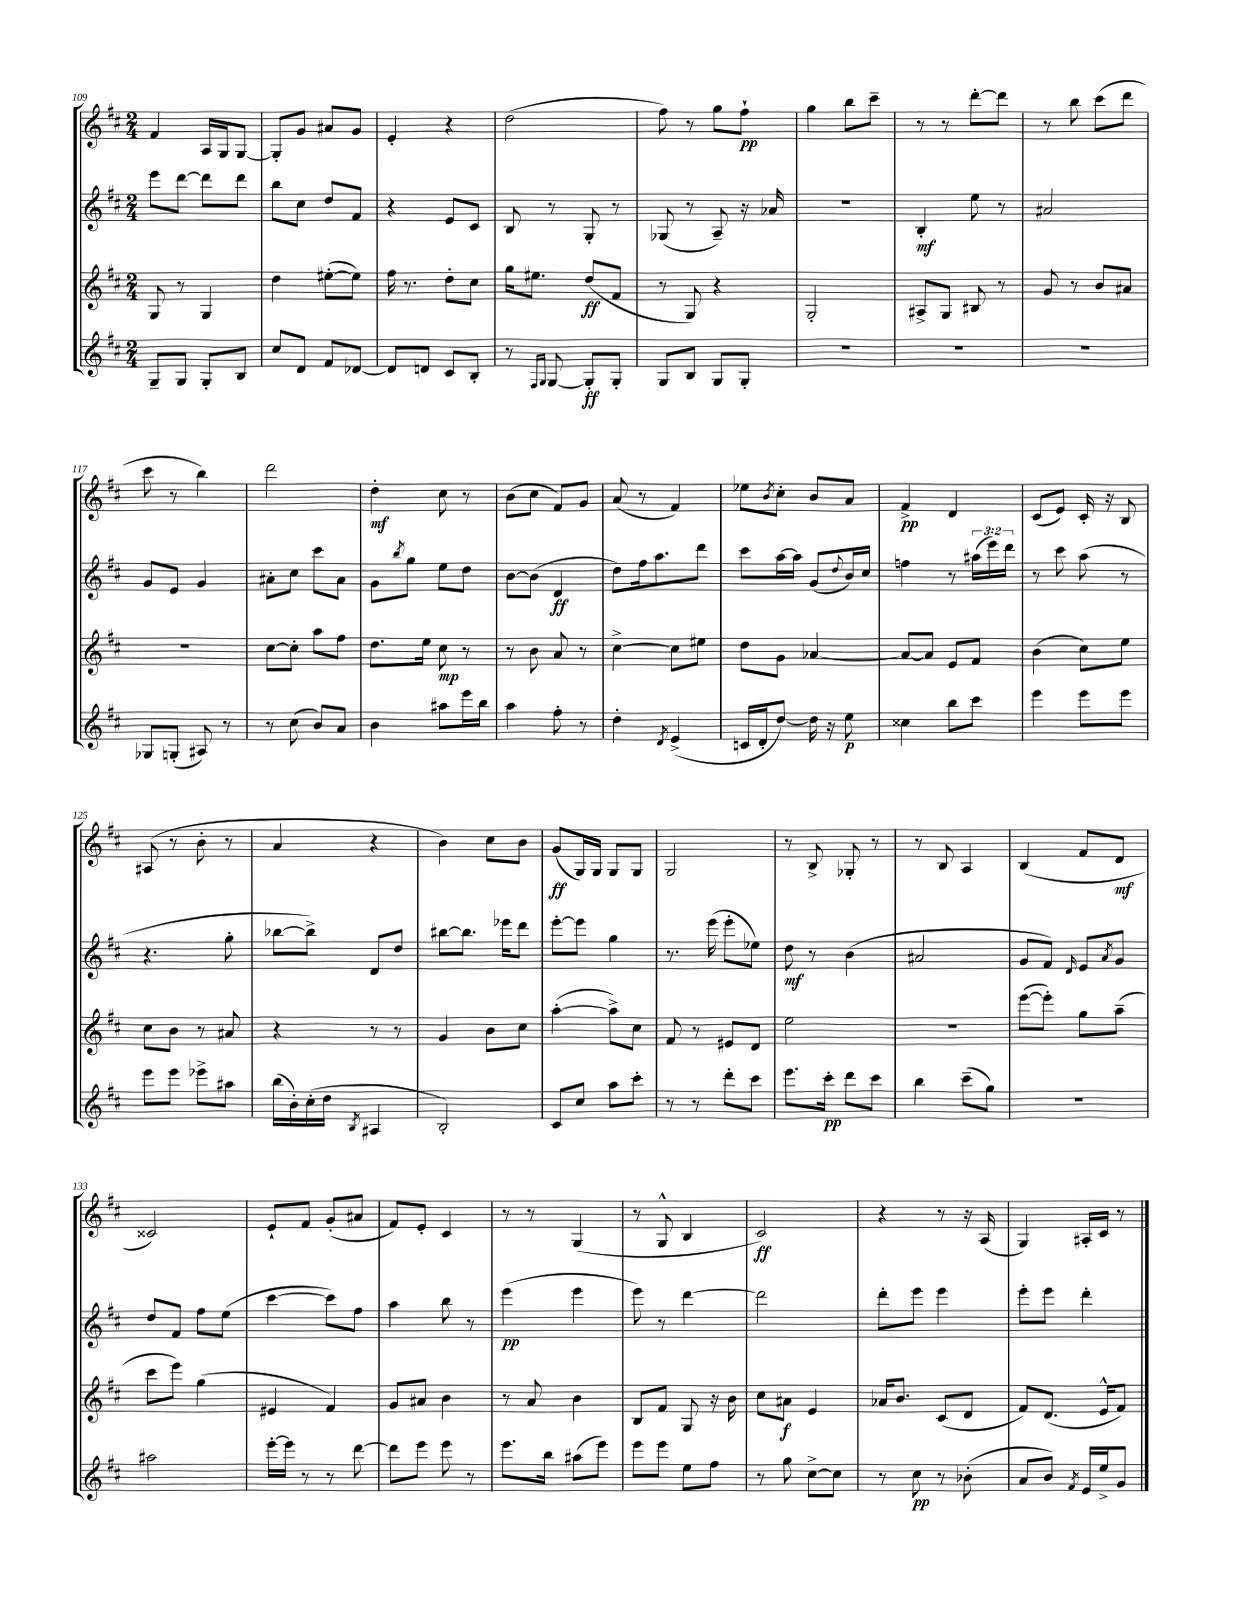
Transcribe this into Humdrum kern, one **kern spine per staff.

**kern	**kern	**kern	**kern
*staff4	*staff3	*staff2	*staff1
*clefG2	*clefG2	*clefG2	*clefG2
*k[f#c#]	*k[f#c#]	*k[f#c#]	*k[f#c#]
*M2/4	*M2/4	*M2/4	*M2/4
8G~/L	8G/	8eee\L	4f#/
8G/J	8r	[8ddd\J	.
8G'/L	4G/	8ddd\]L	16A/LL
.	.	.	16G/J
8B/J	.	8ddd\J	[8G/J
=	=	=	=
8cc#/L	4dd\	8bb\L	8G'/]L
8d/J	.	8cc#\J	8g/J
8f#/L	([8ee#'\L	8dd/L	8a#/L
[8d-/J	8ee#\]J)	8f#/J	8g/J
=	=	=	=
8d-/]L	16ff#\	4r	4e'/
.	8.r	.	.
8d/J	.	.	.
8c#/L	8dd'\L	8e/L	4r
8B'/J	8cc#\J	8c#/J	.
=	=	=	=
8r	16gg\LK	8B/	(2dd\
.	8.ee#\J	.	.
16qqF#/LL	.	.	.
16qqG/JJ	.	.	.
[8G/	.	8r	.
8G'/]L	(8dd/L	8G'/	.
8G'/J	8f#/J	8r	.
=	=	=	=
8G/L	8r	(8G-/	8ff#\)
8B/J	8G/)	8r	8r
8G/L	4r	8A~/)	8gg\L
8G'/J	.	16r	8ff#`\J
.	.	16a-/	.
=	=	=	=
2r	2G'/	2r	4gg\
.	.	.	8bb\L
.	.	.	8ccc#~\J
=	=	=	=
2r	8A#^/L	4B'/	8r
.	8G/J	.	8r
.	8B#/	8ee\	[8ddd'\L
.	8r	8r	8ddd\]J
=	=	=	=
2r	8g/	2a#/	8r
.	8r	.	8bb\
.	8b/L	.	(8ccc#\L
.	8a#/J	.	8ddd\J
=	=	=	=
8G-/L	2r	8g/L	8ccc#\
(8G'/J	.	8e/J	8r
8A#/)	.	4g/	4bb\)
8r	.	.	.
=	=	=	=
8r	[8cc#\L	8a#'\L	2ddd\
(8cc#\	8cc#'\]J	8cc#\J	.
8b/L)	8aa\L	8ccc#\L	.
8a/J	8ff#\J	8a#\J	.
=	=	=	=
4b\	8.dd\L	8g\L	4dd'\
.	.	8qbb/	.
.	.	8gg\J	.
.	16ee\Jk	.	.
8aa#\L	8cc#\	8ee\L	8cc#\
16eee\L	8r	8dd\J	8r
16bb\JJ	.	.	.
=	=	=	=
4aa\	8r	[8b\L	(8b\L
.	8b\	(8b\]J	8cc#\J
8ff#'\	8a/	4d/	8f#/L)
8r	8r	.	8g/J
=	=	=	=
4dd'\	[4cc#^\	8dd\L)	(8a/
.	.	16ff#\k	8r
.	.	8.aa\	.
8qd/	.	.	.
(4e^/	8cc#\]L	.	4f#/)
.	8ee#\J	8ddd\J	.
=	=	=	=
16c/LL	8dd\L	8ccc#\L	8ee-\L
16d'/J	.	.	.
.	.	.	8qb/
[8dd/J)	8g\J	[16aa\L	8cc#'\J
.	.	16aa\]JJ	.
16dd\]	[4a-/	(8g/L	8b/L
16r	.	.	.
.	.	8qqdd/	.
8ee\	.	16b/L)	8a/J
.	.	16cc#/JJ	.
=	=	=	=
4cc##\	8a-/_L	4ff\	4f#^/
.	8a-/]J	.	.
8bb\L	8e/L	8r	4d/
8ccc#\J	8f#/J	(24aa#\LL	.
.	.	24eee\)	.
.	.	24ddd\JJ	.
=	=	=	=
4eee\	(4b\	8r	(8c#/L
.	.	8ccc#\	8e/J)
8eee\L	8cc#\L)	(8aa\	16c#'/
.	.	.	16r
8eee\J	8ee\J	8r	8B/
=	=	=	=
8eee\L	8cc#\L	4.r	(8A#/
8eee\J	8b\J	.	8r
8eee-^\L	8r	.	8b'\
8aa#\J	8a#/	8gg'\	8r
=	=	=	=
(16bb\LL	4r	[8bb-\L	4a/
16b'\)	.	.	.
(16cc#'\	.	8bb-^\]J)	.
16dd\JJ	.	.	.
8qB/	.	.	.
4A#/	8r	8d/L	4r
.	8r	8dd/J	.
=	=	=	=
2B'/)	4g/	[8bb#\L	4b\)
.	.	8.bb#\]J	.
.	8b\L	.	8cc#\L
.	.	16eee-\LK	.
.	8cc#\J	8ddd\J	8b\J
=	=	=	=
8c#/L	([4aa'\	[8eee'\L	(8g/L
8cc#/J	.	8eee\]J	16G/L)
.	.	.	16G/JJ
8aa\L	8aa^\]L)	4gg\	8G/L
8ccc#'\J	8cc#\J	.	8G/J
=	=	=	=
8r	8f#/	8.r	2G/
8r	8r	.	.
.	.	(16eee\	.
8ddd'\L	8e#/L	8eee'\L	.
8ccc#\J	8d/J	8ee-\J)	.
=	=	=	=
8.eee\L	2ee\	8dd\	8r
.	.	8r	8B^/
16ccc#'\Jk	.	.	.
8ddd\L	.	(4b\	8G-'/
8ccc#\J	.	.	8r
=	=	=	=
4bb\	2r	2a#/	8r
.	.	.	8B/
(8ccc#~\L	.	.	4A/
8gg\J)	.	.	.
=	=	=	=
2r	([8eee\L	8g/L	(4B/
.	8eee'\]J)	8f#/J)	.
.	.	16qqd/	.
.	8gg\L	8e/L	8f#/L
.	.	8qa/	.
.	(8aa~\J	8g/J	8d/J
=	=	=	=
2aa#\	8ccc#\L	8dd/L	2c##/)
.	8eee\J)	8f#/J	.
.	(4gg\	8ff#\L	.
.	.	(8ee\J	.
=	=	=	=
[16eee'\LL	4e#/	[4ccc#\	8e`/L
16eee\]JJ	.	.	.
8r	.	.	8f#/J
8r	4f#/)	8ccc#\]L)	(8g'/L
[8ddd\	.	8ff#\J	8a#/J
=	=	=	=
8ddd\]L	8g/L	4aa\	8f#/L)
8eee\J	8a#/J	.	8e'/J
8eee\	4b\	8bb\	4c#/
8r	.	8r	.
=	=	=	=
8.eee\L	8r	(4eee\	8r
.	8a/	.	8r
16bb\Jk	.	.	.
(8aa#\L	4b\	4eee\	(4G/
8eee\J)	.	.	.
=	=	=	=
8eee\L	8B/L	8eee\)	8r
8eee\J	8f#/J	8r	8G^^/
8ee\L	8G/	[4ddd\	4B/
8ff#\J	16r	.	.
.	16b\	.	.
=	=	=	=
8r	8cc#\L	2ddd\]	2c#/)
8gg\	8a#\J	.	.
[8cc#^\L	4e/	.	.
8cc#\]J	.	.	.
=	=	=	=
8r	16a-/LK	8ddd'\L	4r
.	8.b/J	.	.
8cc#\	.	8eee\J	.
8r	(8c#/L	4eee\	8r
(8b-'\	8d/J	.	16r
.	.	.	(16A/
=	=	=	=
8a/L	8f#/L)	8eee'\L	4G/)
8b/J)	(8.d/J	8eee\J	.
8qf#/	.	.	.
16e/LL	.	4ddd'\	16A#'/LL
16ee^/J	16e^^/LK	.	16c#/JJ
8g/J	8f#/J)	.	8r
==	==	==	==
*-	*-	*-	*-
